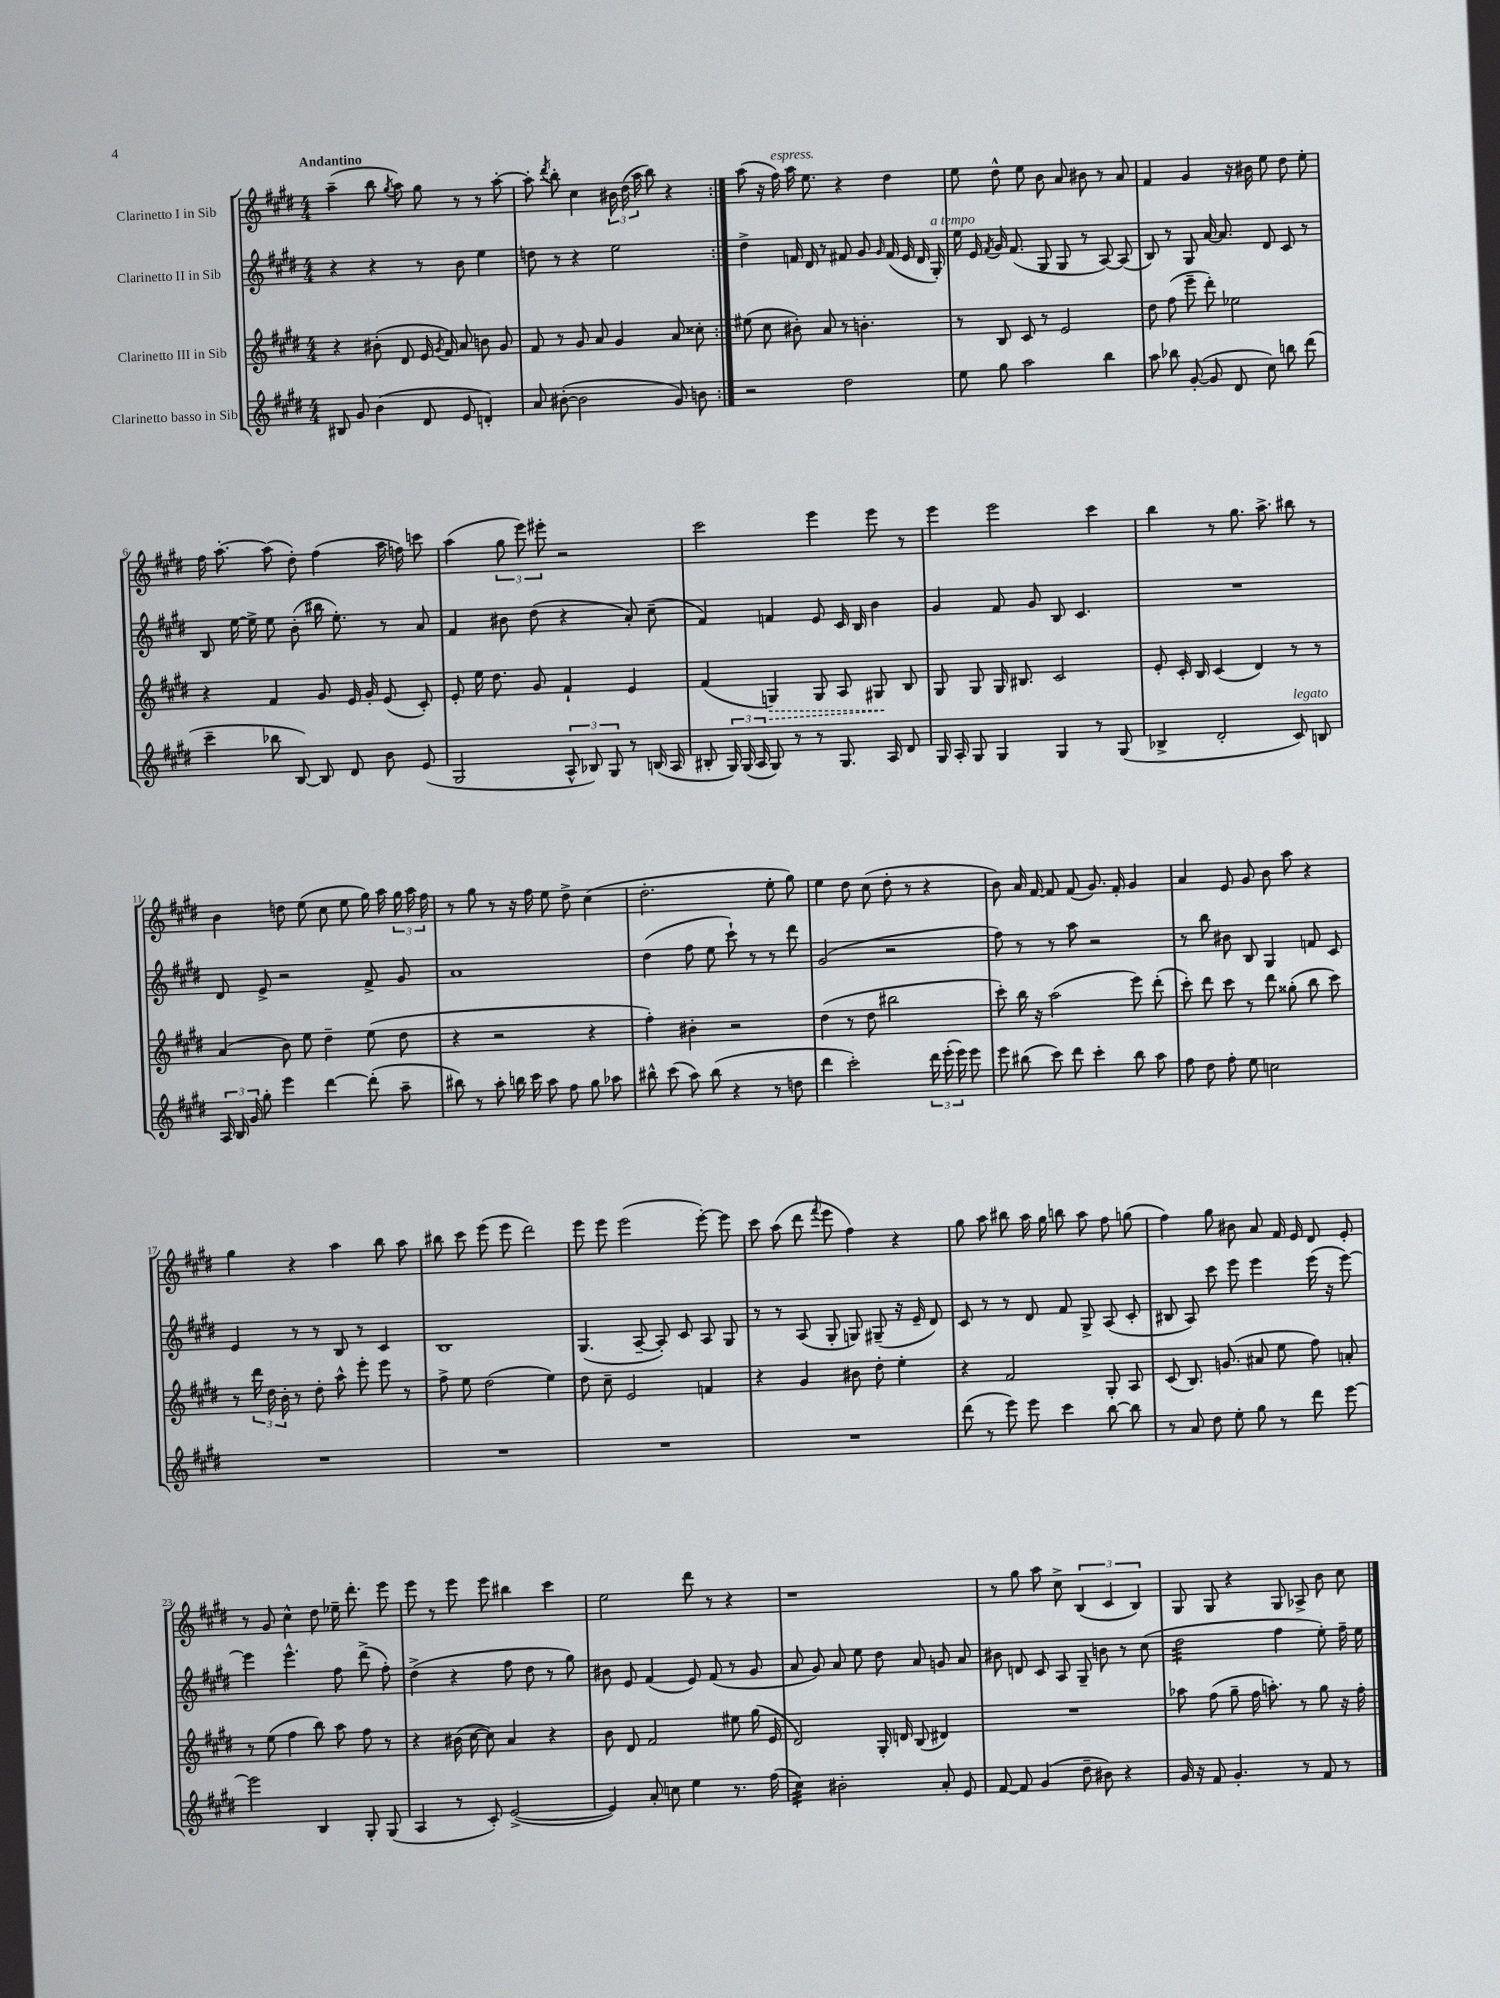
<<
\new StaffGroup <<
\new Staff = "s0" \with { instrumentName = "Clarinetto I in Sib" } {
    \clef treble \key e \major \numericTimeSignature \time 4/4 \tempo "Andantino"
    \autoBeamOff \repeat volta 2 { a''4--( b''8 \acciaccatura { gis''8 } a''8) gis''8 r8 r8 a''8~-. |
    a''8-. \acciaccatura { dis'''8 } b''8-. cis''4 \tuplet 3/2 { bis'16 dis''16( a''16 } b''8) r4 | }
    a''8( r16 fis''16^\markup { \italic "espress." }) a''16 e''8. r4 dis''4 |
    e''8 dis''8-^ e''8 b'8 a'8 bis'8 r8 a'8 |
    fis'4 gis'4 r16 bis'16 e''8 dis''8 e''8-. |
    fis''16 a''8.~-. a''8( dis''8-.) fis''4( a''16 f''16) c'''8 |
    a''4( \tuplet 3/2 { gis''8 e'''8) eis'''8-. } r2 |
    cis'''2 e'''4 e'''8 r8 |
    e'''4 e'''2 cis'''4 |
    b''4 r8 gis''8. a''8.-> bis''8 r8 |
    b'4 d''8 e''8( cis''8 e''8 gis''16) a''16 \tuplet 3/2 { gis''16 a''16 fis''16 } |
    r8 gis''8 r8 r16 fis''16 e''8 dis''8-> cis''4( |
    dis''2.-. e''8-. gis''8) |
    e''4 dis''8 cis''8( dis''8-. r8 r4 |
    b'8) a'16 fis'16~ fis'8 fis'8( gis'8.) fis'16-. gis'4 |
    a'4 e'8 gis'8 b'8 a''8 r4 |
    gis''4 r4 a''4 b''8 a''8 |
    bis''8 cis'''8 e'''8( e'''8 dis'''2) |
    e'''8 e'''8 e'''2( e'''8~-.) e'''8 |
    cis'''8 a''8( dis'''8 \acciaccatura { fis'''8 } e'''8 fis''4) r4 |
    gis''8 a''8 bis''8 a''16 gis''16 b''8 a''8 fis''8 g''8( |
    fis''4) gis''8 bis'8 a'8 fis'16 e'16 dis'8 e'8-. |
    r8 gis'8 cis''4-^ dis''8 ees''16-- dis'''8.-. e'''8 |
    e'''8 r8 e'''8 e'''8 bis''4 cis'''4 |
    e''2 dis'''8 r8 r4 |
    r1 |
    r8 gis''8 a''8 cis''8-> \tuplet 3/2 { b4( cis'4 b4) } |
    gis8 gis8 r4 gis8 aes8-> b'8 cis''8 \bar "|." |
}
\new Staff = "s1" \with { instrumentName = "Clarinetto II in Sib" } {
    \clef treble \key e \major \numericTimeSignature \time 4/4
    \autoBeamOff \repeat volta 2 { r4 r4 r8 b'8 e''4 |
    d''8 r8 r4 e''2 | }
    dis''4-> f'16 dis'16 r8 fis'8 gis'8 \grace { gis'16 } fis'16( e'16 dis'16 gis16-.^\markup { \italic "a tempo" }) |
    e''16 e'16 \acciaccatura { fis'8 } gis'16 fis'8.( gis8 gis8 r8 a8~) a8( |
    b8) r8 gis8 a'16~ a'8. dis'8 cis'8 r8 |
    b8 e''16~ e''16-> e''8 b'8-.( bis''16 e''8.-.) r8 a'8 |
    fis'4 bis'8 dis''8( r4 a'8-.) cis''8--( |
    fis'4) f'4 e'8 cis'16 b16 b'4 |
    gis'4 fis'8 gis'8 b8 cis'4. |
    R1 |
    dis'8 e'8-> r2 fis'8-> gis'8 |
    a'1 |
    dis''4( fis''8 e''8 cis'''8-!) r8 r8 dis'''8 |
    gis'2( r2 |
    fis''8) r8 r8 a''8 r2 |
    r8 b''8 bis'8 b8 gis4 f'8 cis'8 |
    e'4 r8 r8 b8 r8 cis'4 |
    b1 |
    gis4.( a8~-- a8-.) cis'8 a8 gis8 |
    r8 r8 a8( gis8-. g8) gis8--( r16 e'16-- dis'8) |
    cis'8 r8 r8 dis'8 fis'8 gis8-> a8( cis'8-. |
    bis8 a8) cis'''8 e'''8 e'''4 e'''16( r16 e'''8~) |
    e'''4 e'''4.-^ fis''8 dis'''8->( fis''8-.) |
    dis''4->( r4 fis''8 dis''8 r8 gis''8) |
    bis'8 e'8 fis'4( e'8) fis'8( r8 gis'8 |
    a'8 gis'8) a'8 e''8 dis''8 a'8 g'8 a'8 |
    bis'8 d'8 cis'8 a8 gis8-- b'8 r8 cis''8( |
    dis''2:32 fis''4 e''8-.) fis''16-- e''16 \bar "|." |
}
\new Staff = "s2" \with { instrumentName = "Clarinetto III in Sib" } {
    \clef treble \key e \major \numericTimeSignature \time 4/4
    \autoBeamOff \repeat volta 2 { r4 bis'8-.( dis'8 e'16 \acciaccatura { gis'8 } fis'16) a'8 b'8 gis'8 |
    fis'8 r8 gis'8 a'8 gis'4 a'8 cisis''8-. | }
    eis''8( cis''8 bis'8-.) a'8 r8 b'4.-. |
    r8 b8 cis'8 r8 e'2 |
    dis''8 fis''8( e'''8-- dis'''8-.) ees''2 |
    r4 fis'4 gis'8 e'16 gis'16-. e'8( cis'8-.) |
    e'8-. e''16 dis''8. gis'8 fis'4-! e'4 |
    fis'4( \once \override Hairpin.style = #'dashed-line g4\>) g8 a8 gis8\! b8 |
    gis8 gis8 gis16 bis8. cis'2 |
    e'8-. cis'16-. b16 cis'4( dis'4) r8 r8 |
    a'4( b'8) e''8 dis''4-- e''8( dis''8 |
    r4 r2 r4 |
    fis''4-.) bis'4-. r2 |
    dis''4( r8 dis''8 bis''2 |
    cis'''8-.) b''16 r16 a''2( e'''8) dis'''8-.( |
    cis'''8-.) dis'''8 cis'''8 r8 dis'''8 gisis''8-.( b''8 cis'''8) |
    r8 \tuplet 3/2 { dis'''16 dis''16 b'16-. } r8 dis''8-. a''8-^ e'''8-. e'''8 r8 |
    fis''8-> e''8 dis''2( e''4) |
    dis''8 cis''8-- e'2 f'4 |
    r4 gis'4 bis'8 dis''8-. e''4-. |
    r4 fis'2 gis8-. a8 |
    cis'8( b8.) g'8.( ais'8 e''8 fis''8) a'8-. |
    r8 e''8( fis''4 b''8) a''8 fis''8 r8 |
    r4 bis'16( cis''16~ cis''8) a'4 r4 |
    b'8 dis'8 fis'2 eis''8 gis''16( e'16 |
    dis'2) gis16-. d'16 b8( dis'4) |
    R1 |
    aes''8 fis''8( gis''8-- fis''16 a''8.-.) r8 gis''8 r16 fis''16-. \bar "|." |
}
\new Staff = "s3" \with { instrumentName = "Clarinetto basso in Sib" } {
    \clef treble \key e \major \numericTimeSignature \time 4/4
    \autoBeamOff \repeat volta 2 { bis8 gis'8 b'4( dis'8 e'8 d'4-.) |
    a'8 bis'8~-.( bis'2 gis'8) b'8 | }
    r2 dis''2 |
    e''8 gis''8 a''2 b''4 |
    a''8 bes''8 gis'8~-.( gis'8 dis'8 cis''8) b''8 dis'''8( |
    cis'''4-- bes''8 b8~) b8 dis'8 b'8 e'8( |
    gis2 \tuplet 3/2 { a8-^ bes8) gis8 } r8 b16( a16 |
    bis8-. \tuplet 3/2 { gis16) gis16( a16 } gis8) r8 r8 gis8. a16 dis'8 |
    gis16 a16-. gis8 gis4 gis4 r8 gis8( |
    bes4-> dis'2-. cis'8^\markup { \italic "legato" }) b8 |
    \tuplet 3/2 { a16 b16 gis'16 } gis''8-. e'''4 dis'''4~ dis'''8-.( a''8-- |
    bis''8) r8 a''8-. b''16 cis'''16 a''8 fis''8 gis''8 aes''8 |
    bis''8-^ cis'''8( a''8) bis''8( r4 r8 d''8 |
    dis'''4 cis'''2-.) \tuplet 3/2 { dis'''16 e'''16-.( e'''16) } e'''8 |
    e'''8 bis''8( cis'''8) dis'''8 cis'''4-. bis''8 a''8 |
    fis''8 dis''8 fis''8-. e''8 c''2 |
    R1 |
    R1 |
    R1 |
    R1 |
    dis'''8( r8 e'''8) e'''8 cis'''4 b''8~ b''8 |
    r8 a'8 dis''8 e''8-. gis''8 r8 dis'''8 e'''8~ |
    e'''2 b4 gis8-. gis8( |
    a4 r8 cis'8-.) e'2~->( |
    e'4) a'8-. c''8 e''4 r8. fis''16( |
    cis''4:32) bis'2-. a'8-. e'8 |
    fis'8~ fis'8 gis'4( dis''8-- bis'8) r4 |
    gis'16 r16 fis'8 gis'4.-. r8 fis'8 r8 \bar "|." |
}
>>
>>
